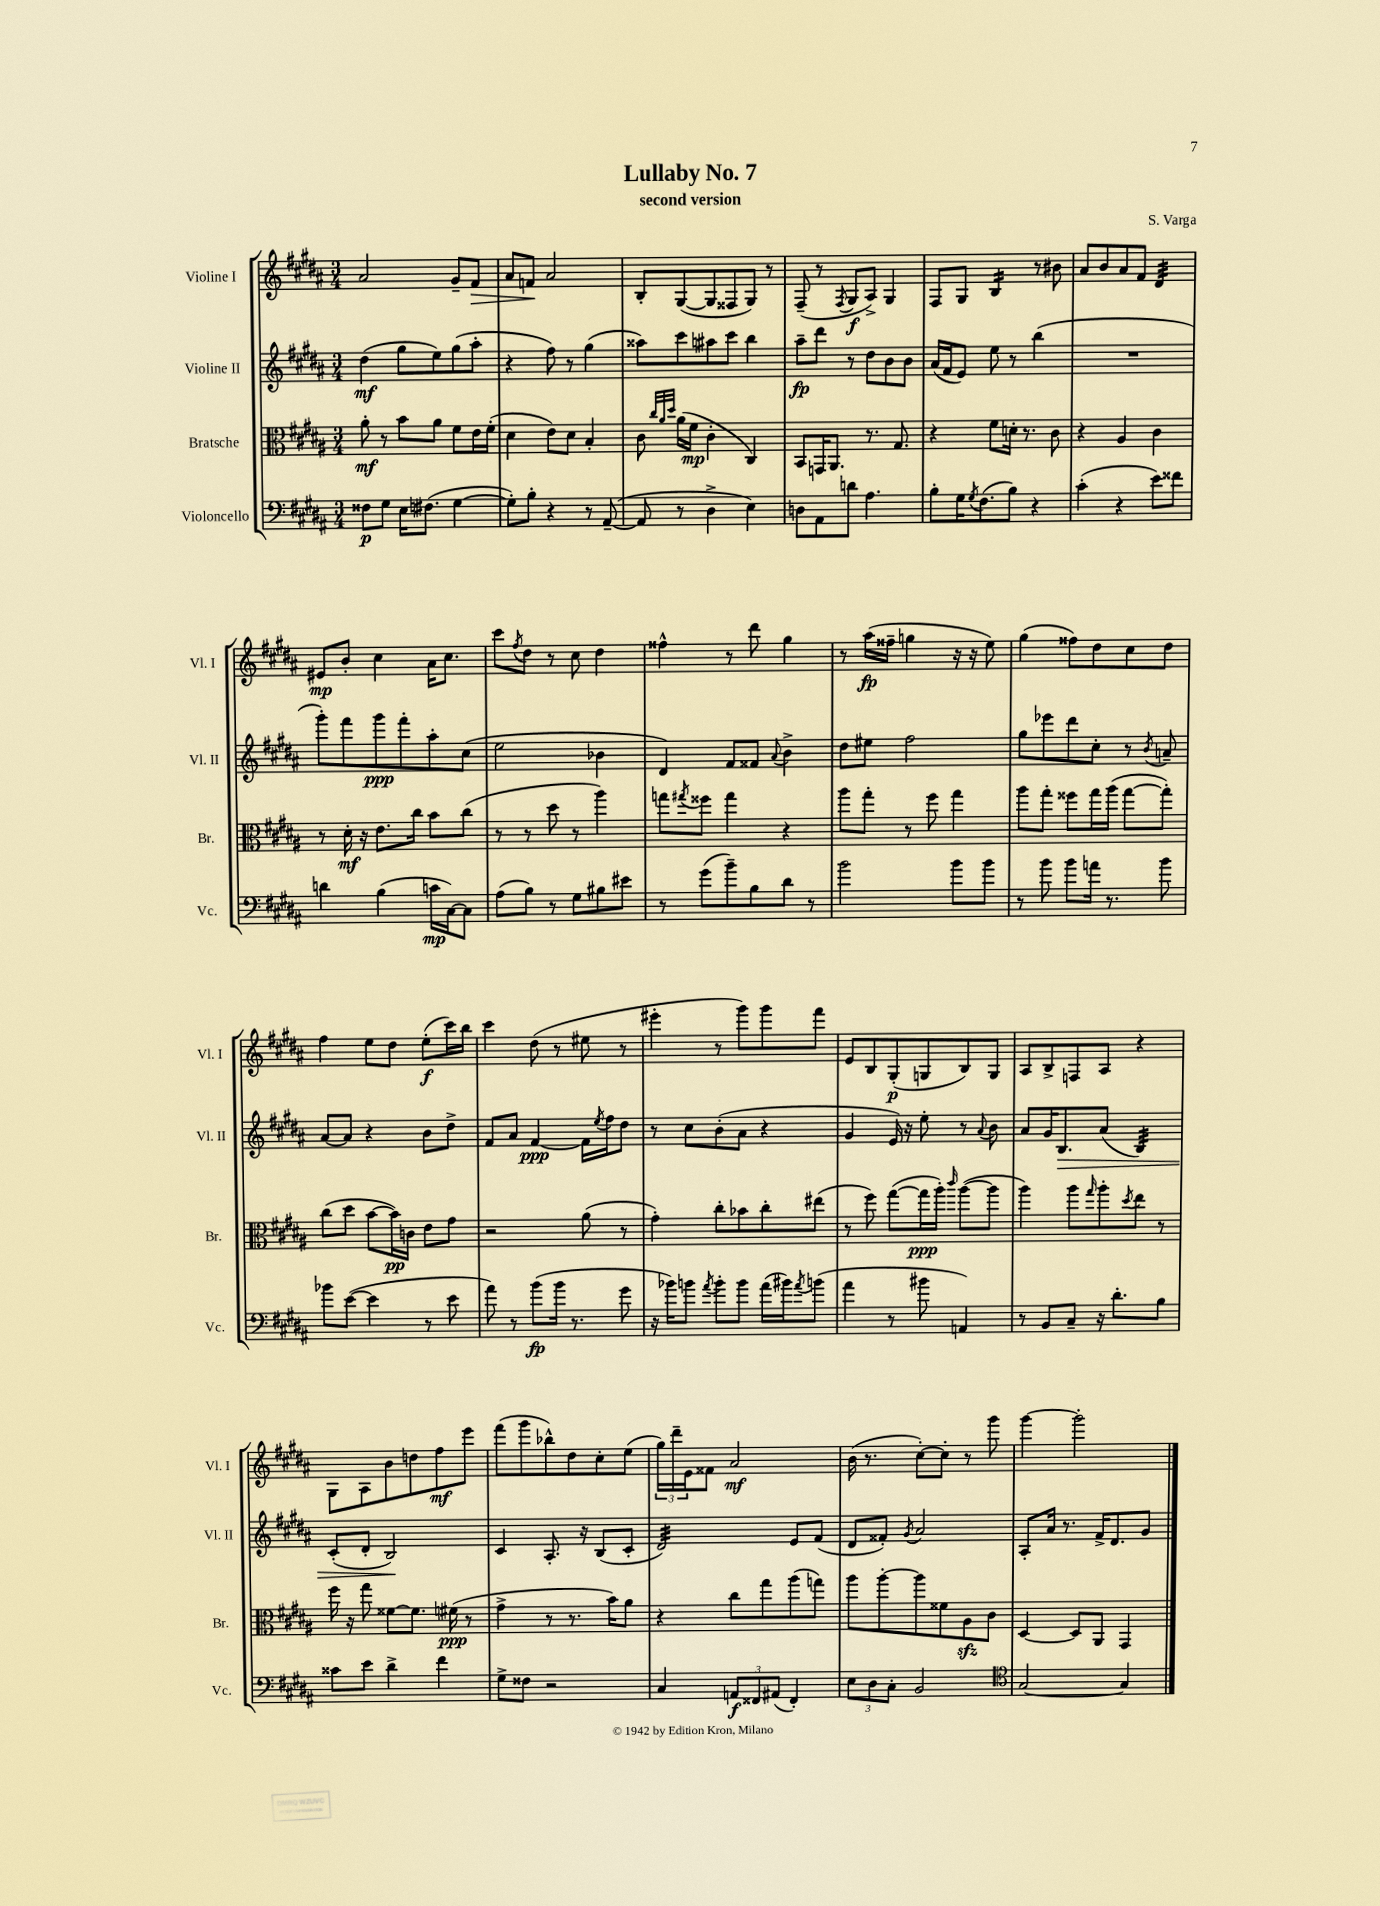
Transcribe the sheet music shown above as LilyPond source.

\header { title = "Lullaby No. 7" composer = "S. Varga" subtitle = "second version" }
<<
\new StaffGroup <<
\new Staff = "s0" \with { instrumentName = "Violine I" shortInstrumentName = "Vl. I" } {
    \clef treble \key b \major \numericTimeSignature \time 3/4
    ais'2 gis'8-- fis'8\> |
    ais'8 f'8\! ais'2 |
    b8-. gis8~( gis8 fisis8 gis8) r8 |
    fis8--( r8 \acciaccatura { fis8 } gis8\f ais8->) gis4 |
    fis8 gis8 b4:16 r8 bis'8 |
    ais'8 b'8 ais'8 fis'8 dis'4:32 |
    eis'8\mp b'8-. cis''4 ais'16 cis''8. |
    cis'''8 \acciaccatura { fis''8 } dis''8 r8 cis''8 dis''4 |
    fisis''4-^ r8 dis'''8 gis''4 |
    r8 ais''16\fp( fisis''16-- g''4 r16 r16 e''8) |
    gis''4( fisis''8) dis''8 cis''8 dis''8 |
    fis''4 e''8 dis''8 e''8-.\f( cis'''16) b''16 |
    cis'''4 dis''8( r8 eis''8 r8 |
    eis'''4-. r8 gis'''8) gis'''8 fis'''8 |
    e'8 b8 gis8-.\p( g8 b8) g8 |
    ais8 b8-> f8 ais8 r4 |
    gis8 ais8 b'8 d''8 fis''8\mf e'''8 |
    fis'''8( gis'''8 bes''8-^) dis''8 cis''8-. e''8( |
    \tuplet 3/2 { gis''16) dis'''16-- e'16 } fisis'8 ais'2\mf |
    b'16( r8. cis''8~-.) cis''8-. r8 gis'''8 |
    gis'''4~ gis'''2-. \bar "|." |
}
\new Staff = "s1" \with { instrumentName = "Violine II" shortInstrumentName = "Vl. II" } {
    \clef treble \key b \major \numericTimeSignature \time 3/4
    dis''4\mf( gis''8 e''8) gis''8( ais''8-. |
    r4 fis''8) r8 gis''4( |
    aisis''8) cis'''8 ais''8 cis'''8 b''4 |
    ais''8--\fp dis'''8 r8 dis''8 b'8 b'8 |
    ais'16( fis'16 e'8) e''8 r8 b''4( |
    R2. |
    gis'''8-.) fis'''8 gis'''8\ppp fis'''8-. ais''8-. cis''8( |
    e''2 bes'4 |
    dis'4) fis'8 fisis'8 \appoggiatura { ais'8 } b'4-> |
    dis''8 eis''8 fis''2 |
    gis''8 ees'''8 dis'''8 cis''8-. r8 \acciaccatura { b'8 } a'8-- |
    ais'8~ ais'8 r4 b'8 dis''8-> |
    fis'8 ais'8 fis'4~\ppp fis'16 \acciaccatura { e''8 } fis''16 dis''8 |
    r8 cis''8 b'8-.( ais'8 r4 |
    gis'4 e'16) r16 e''8-. r8 \appoggiatura { ais'8 } b'8 |
    ais'8 gis'16 b8.\> ais'8( b4:32) |
    cis'8-.( dis'8-. b2\!) |
    cis'4 ais8.-. r16 b8( cis'8-. |
    dis'2:32) e'8 fis'8( |
    dis'8 fisis'8-.) \acciaccatura { gis'8 } ais'2 |
    ais8-. ais'16 r8. fis'16-> dis'8. gis'8 \bar "|." |
}
\new Staff = "s2" \with { instrumentName = "Bratsche" shortInstrumentName = "Br." } {
    \clef alto \key b \major \numericTimeSignature \time 3/4
    ais'8-.\mf r8 b'8 ais'8 fis'8 e'16 fis'16-.( |
    dis'4 e'8) dis'8 b4-. |
    cis'8 \grace { cis''32 ais'32 dis''32 } ais'16( fis'16\mp cis'4-. cis4) |
    b,8 g,16 ais,8. r8. gis8. |
    r4 fis'8 d'16-. r8. cis'8 |
    r4 ais4 cis'4 |
    r8 dis'16-.\mf r16 e'8. cis''16 b'8 cis''8( |
    r8 r8 dis''8 r8 ais''4) |
    g''8 \acciaccatura { gis''8 } fisis''8 gis''4 r4 |
    ais''8 gis''8-. r8 fis''8 gis''4 |
    ais''8 gis''8-. fisis''8 gis''16 ais''16( gis''8~ gis''8-.) |
    cis''8( dis''8 b'8~ b'16\pp) c'16 e'8 gis'8 |
    r2 ais'8( r8 |
    gis'4-.) cis''8-. bes'8 cis''8-. eis''8( |
    r8 fis''8) gis''8~( gis''16\ppp ais''16-.) \grace { cis'''16 } ais''8~( ais''8 |
    ais''4) ais''8 \grace { gis''16 } ais''8-. \acciaccatura { dis''8 } e''8 r8 |
    fis''16 r16 gis''8 fisis'8~ fisis'8. fis'16\ppp( r8 |
    gis'4-> r8 r8. b'16) ais'8 |
    r4 cis''8 gis''8 ais''8( g''8) |
    ais''8 ais''8~-. ais''8 fisis'8 ais8\sfz cis'8 |
    dis4~ dis8 ais,8 gis,4 \bar "|." |
}
\new Staff = "s3" \with { instrumentName = "Violoncello" shortInstrumentName = "Vc." } {
    \clef bass \key b \major \numericTimeSignature \time 3/4
    fisis8\p gis8 e16 fis8.( gis4~ |
    gis8-.) b8-. r4 r8 ais,8~--( |
    ais,8 r8 dis4-> e4) |
    d8 ais,8 d'8 ais4. |
    b8-. gis16 \acciaccatura { gis8 } fis8.( b8) r4 |
    cis'4-.( r4 e'8) fisis'8 |
    d'4 b4( c'16\mp cis16~) cis8 |
    ais8( b8) r8 gis8 bis8 eis'8 |
    r8 gis'8( b'8--) b8 dis'8 r8 |
    b'2 b'8 b'8 |
    r8 b'8 b'8 a'16 r8. b'8 |
    bes'8 e'8~( e'4 r8 e'8 |
    ais'8) r8 b'8\fp( b'16 r8. gis'8 |
    r16 bes'16) b'8 \acciaccatura { ais'8 } b'8-. b'8 ais'16( bis'16) \acciaccatura { ais'8 } b'8( |
    ais'4 r8 bis'8 a,4) |
    r8 b,8 cis8-- r16 dis'8.-. b8 |
    cisis'8 e'8 dis'4-> fis'4 |
    gis8-> fisis8 r2 |
    cis4 \tuplet 3/2 { a,8\f fisis,8 ais,8( } fisis,4-.) |
    \tuplet 3/2 { e8 dis8 cis8-. } b,2 |
    \clef tenor gis2~ gis4 \bar "|." |
}
>>
>>
\layout { \context { \Score \remove "Bar_number_engraver" } }
